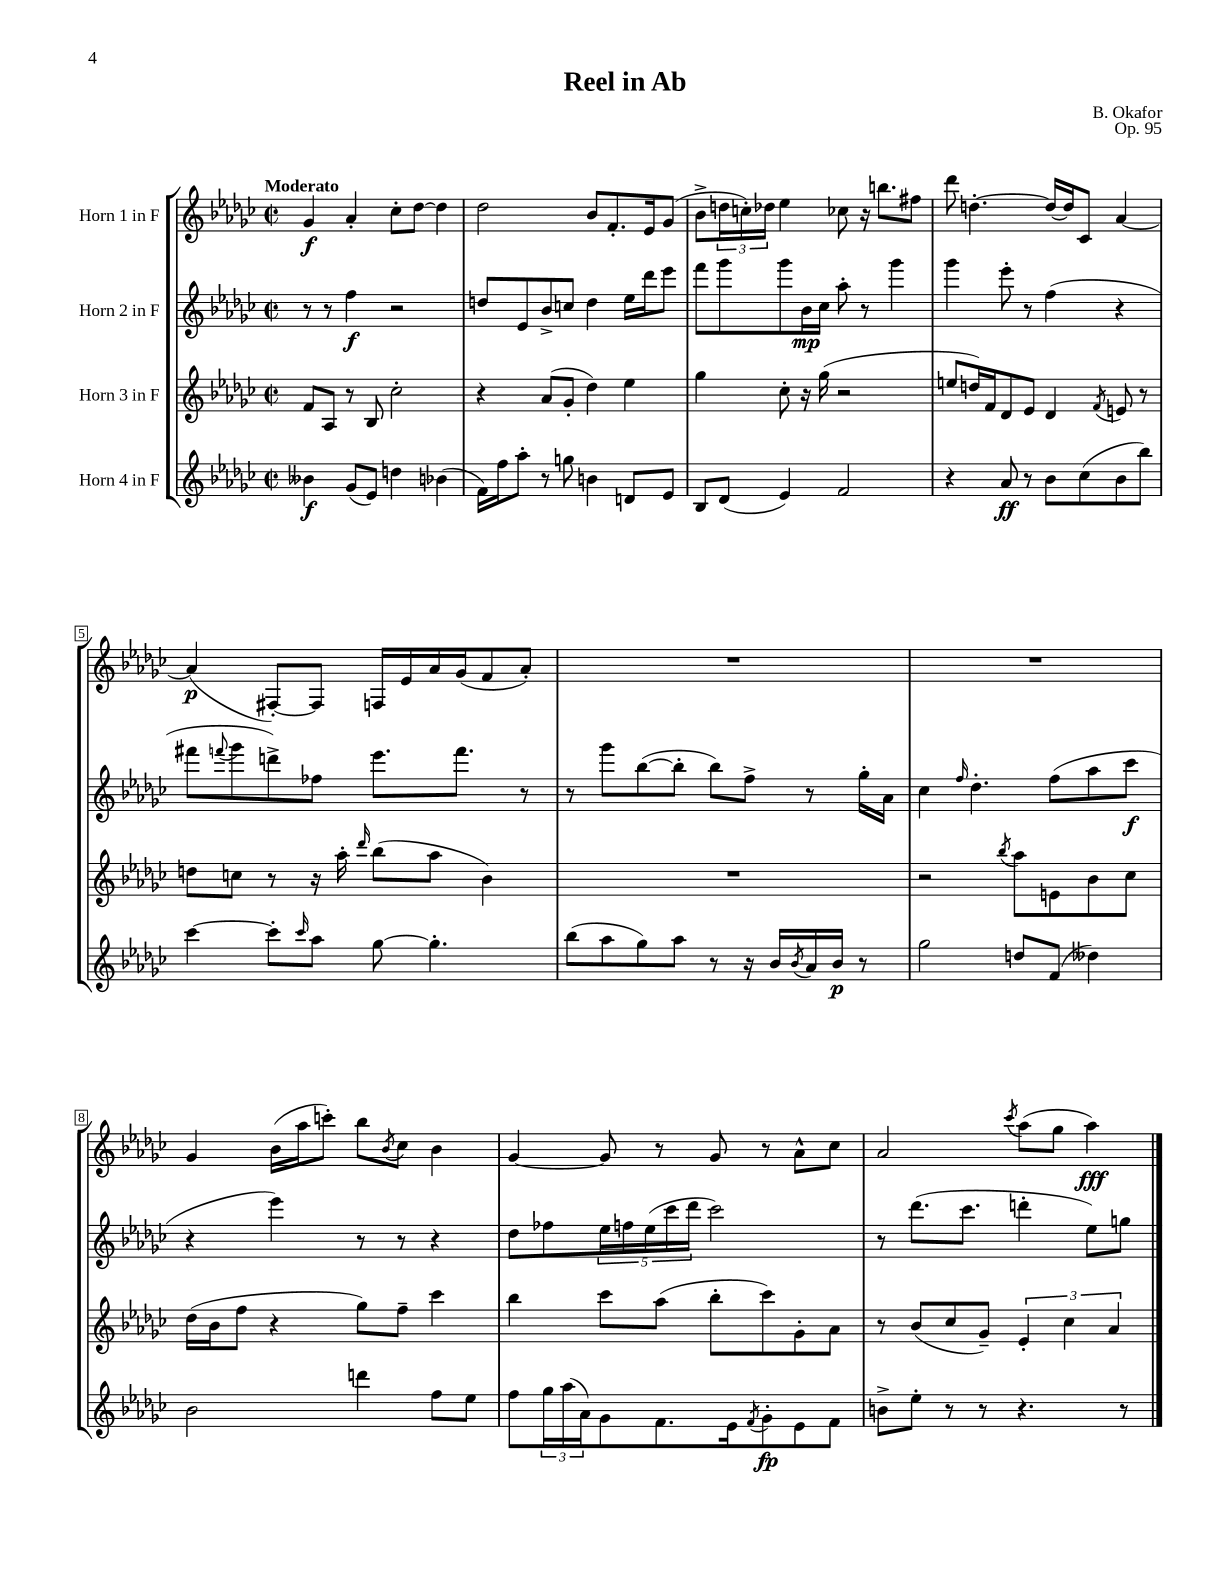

**kern	**kern	**kern	**kern
*staff4	*staff3	*staff2	*staff1
*clefG2	*clefG2	*clefG2	*clefG2
*k[b-e-a-d-g-c-]	*k[b-e-a-d-g-c-]	*k[b-e-a-d-g-c-]	*k[b-e-a-d-g-c-]
*M2/2	*M2/2	*M2/2	*M2/2
*met(c|)	*met(c|)	*met(c|)	*met(c|)
4b--	8f	8r	4g-
.	8A-	8r	.
(8g-	8r	4ff	4a-'
8e-)	8B-	.	.
4dd	2cc-'	2r	8cc-'
.	.	.	[8dd-
(4b-	.	.	4dd-]
=	=	=	=
16f)	4r	8dd	2dd-
16ff	.	.	.
8aa-'	.	8e-	.
8r	(8a-	8b-^	.
8gg	8g-'	8cc	.
4b	4dd-)	4dd	8b-
.	.	.	8.f'
8d	4ee-	16ee-	.
.	.	16ddd-	16e-
8e-	.	8eee-	(8g-
=	=	=	=
8B-	4gg-	8fff	8b-^
(8d-	.	8ggg-	24dd
.	.	.	24cc')
.	.	.	24dd-
4e-)	8cc-'	8ggg-	4ee-
.	16r	16b-	.
.	(16gg-	16cc-	.
2f	2r	8aa-'	8cc-
.	.	8r	16r
.	.	.	8.bb
.	.	4ggg-	.
.	.	.	8ff#
=	=	=	=
4r	8ee	4ggg-	8ddd-
.	16dd)	.	[4.dd'
.	16f	.	.
8a-	8d-	8eee-'	.
8r	8e-	8r	.
8b-	4d-	(4ff	16dd_
.	.	.	16dd]
(8cc-	.	.	8c-
.	8qf	.	.
8b-	8e	4r	[4a-
8bb-)	8r	.	.
=	=	=	=
[4ccc-	8dd	8fff#	(4a-]
.	.	8qqfff	.
.	8cc	8ggg-	.
8ccc-']	8r	8ddd^)	[8F#')
16qqccc-	.	.	.
8aa-	16r	8ff-	8F#]
.	16aa-'	.	.
.	16qqddd-	.	.
[8gg-	(8bb-	8.eee-	16F
.	.	.	16e-
4.gg-']	8aa-	.	16a-
.	.	8.fff	(16g-
.	4b-)	.	8f
.	.	8r	8a-')
=	=	=	=
(8bb-	1r	8r	1r
8aa-	.	8ggg-	.
8gg-)	.	([8bb-	.
8aa-	.	8bb-']	.
8r	.	8bb-)	.
16r	.	8ff^	.
16b-	.	.	.
8qb-	.	.	.
16a-	.	8r	.
16b-	.	.	.
8r	.	16gg-'	.
.	.	16a-	.
=	=	=	=
2gg-	2r	4cc-	1r
.	.	16qqff	.
.	.	4.dd-'	.
.	8qbb-	.	.
8dd	8aa-	.	.
(8f	8e	(8ff	.
4dd--)	8b-	8aa-	.
.	8cc-	8ccc-	.
=	=	=	=
2b-	(16dd-	4r	4g-
.	16b-	.	.
.	8ff	.	.
.	4r	4eee-)	(16b-
.	.	.	16aa-
.	.	.	8ccc')
4ddd	8gg-)	8r	8bb-
.	.	.	8qb-
.	8ff~	8r	8cc-
8ff	4ccc-	4r	4b-
8ee-	.	.	.
=	=	=	=
8ff	4bb-	8dd-	[4g-
24gg-	.	8ff-	.
(24aa-	.	.	.
24a-)	.	.	.
8g-	8ccc-	20ee-	8g-]
.	.	20ff	.
.	.	(20ee-	.
8.f	(8aa-	.	8r
.	.	20ccc-	.
.	.	20ddd-	.
.	8bb-'	2ccc-)	8g-
16e-	.	.	.
8qf	.	.	.
8g-'	8ccc-)	.	8r
8e-	8g-'	.	8a-^^
8f	8a-	.	8cc-
=	=	=	=
8b^	8r	8r	2a-
8ee-'	(8b-	(8.ddd-	.
8r	8cc-	.	.
.	.	8.ccc-	.
8r	8g-~)	.	.
.	.	.	8qccc-
4.r	6e-'	4ddd'	(8aa-
.	.	.	8gg-
.	6cc-	.	.
.	.	8ee-)	4aa-)
.	6a-	.	.
8r	.	8gg	.
==	==	==	==
*-	*-	*-	*-
